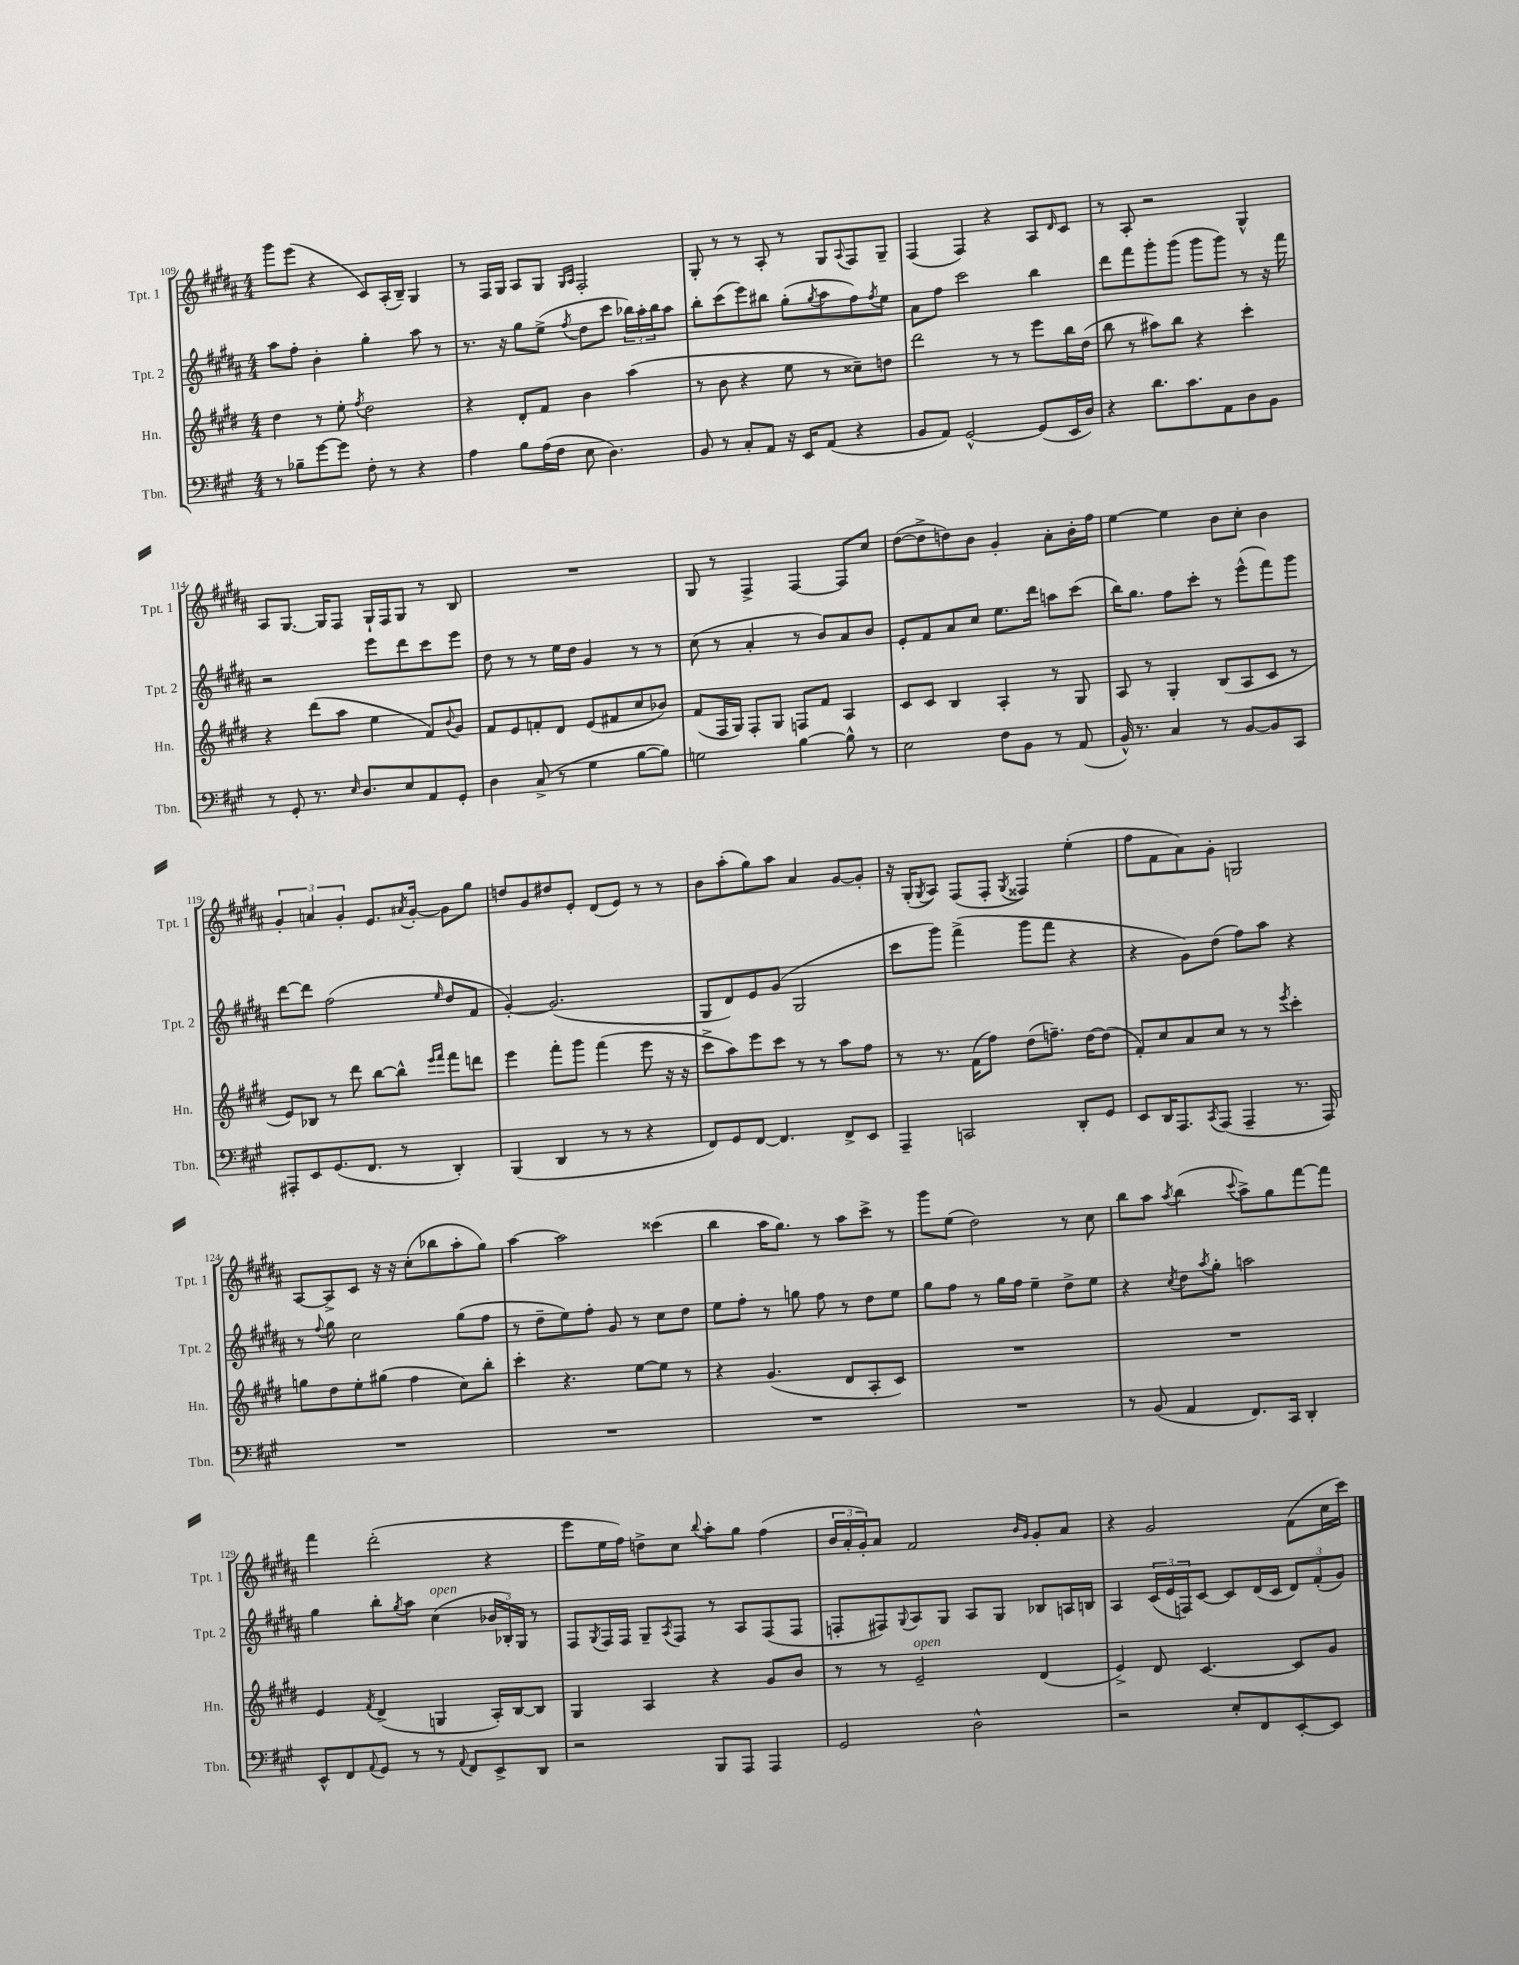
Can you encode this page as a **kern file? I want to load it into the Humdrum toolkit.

**kern	**kern	**kern	**kern
*part4	*part3	*part2	*part1
*staff4	*staff3	*staff2	*staff1
*I"Tbn.	*I"Hn.	*I"Tpt. 2	*I"Tpt. 1
*I'Tbn.	*I'Hn.	*I'Tpt. 2	*I'Tpt. 1
*clefF4	*clefG2	*clefG2	*clefG2
*k[f#c#g#]	*k[f#c#g#d#]	*k[f#c#g#d#a#]	*k[f#c#g#d#a#]
*M4/4	*M4/4	*M4/4	*M4/4
=109	=109	=109	=109
8r	4dd#\	8aa#\L	8ggg#\L
8B-X~\L	.	8ff#'\J	(8eee\J
[8g#\	8r	4b'\	4r
8g#\J]	8ee'\	.	.
.	8qff#/	.	.
8F#'\	2dd#\	4gg#'\	8c#/L)
8r	.	.	(16A#'/L
.	.	.	16B~/JJ)
4r	.	8aa#\	4G#/
.	.	8r	.
=110	=110	=110	=110
4A\	4r	8.r	8r
.	.	.	16F#/LL
.	.	16r	16G#/JJ
8B\L	8d#'/L	8gg#\L	8A#/L
(16A\L	8f#/J	(8ee^\J	8G#/J
16F#\JJ	.	.	.
.	.	.	16qqG#/LL
.	.	8qff#/	16qqA#/JJ
8E\	4b\	8dd#\L	2F#'/
4.D\)	.	8ccc#\J	.
.	(4aa\	24bb-X\LL)	.
.	.	24aa#'\	.
.	.	24bb-\J	.
.	.	8aa#\J	.
=111	=111	=111	=111
8BB/	8r	8bb'\L	8G#'/
8r	8b\	(8ccc#\	8r
8C#'/L	4r	8eee\)	8r
8AA/J	.	8bb#X\J	8A#'/
16r	8ee\	(8gg#'\L	8r
16EE/KL	.	.	.
.	.	8qgg#/	.
(8AA/J	8r	8aa#\	8G#/L
.	.	.	8qqA#/
4r	8cc##X~\L)	8ff#\)	8F#/
.	.	8qff#/	.
.	8ddn\J	8ee\J	8G#~/J
=112	=112	=112	=112
8BB/L	2ddd#\	8a#\L	(4F#/
8AA/J)	.	8ff#\J	.
[2GG#^^/	.	2ccc#\	4F#/)
.	8r	.	4r
.	8r	.	.
(8GG#/L]	8eee\L	4bb\	8A#/L
.	.	.	16qqd#/
16EE/L	16bb\L	.	8c#/J
16D/JJ)	(16dd#\JJ	.	.
=113	=113	=113	=113
4r	8bb\	8ddd#\L	8r
.	8r	8fff#\	8A#'/
8.d\L	8aa#X\L)	8ggg#'\	2r
.	8bb\J	(8ggg#\J	.
8.c#\	.	.	.
.	4r	8ggg#\L	.
8AA\	.	8ggg#\J)	.
8D\	4ccc#'\	8r	4G#^^/
8BB\J	.	16r	.
.	.	16fff#\	.
!!LO:LB:g=z
=114	=114	=114	=114
8r	4r	2r	8A#/L
8GG#'/	.	.	[8.G#/J
8.r	(8ddd#\L	.	.
.	.	.	16G#/KL]
.	8aa\J	.	8F#/J
16qqE/	.	.	.
8.D/L	.	.	.
.	4ee\	8eee\L	16G#`/LL
.	.	.	16F#/J
8E/	.	8ddd#\	8G#/J
8AA/	8f#/L)	8ccc#\	8r
.	8qqb/	.	.
8GG#'/J	8g#/J	8eee\J	8B/
=115	=115	=115	=115
4D\	8f#/L	8dd#\	1r
.	8e/	8r	.
(8C#^/	8fn'/	8r	.
8r	8d#/J	16ee\LL	.
.	.	16dd#\JJ	.
4G#\	(8e/L	4g#/	.
.	8f#X/	.	.
[8B\L	8cc#/	8r	.
8B\J])	8b-X/J)	8r	.
=116	=116	=116	=116
2Gn\	(8f#/L	(8cc#\	8G#/
.	16F#/L	8r	8r
.	16G#/JJ)	.	.
.	8F#'/L	4a#'/	4F#^/
.	8G#/J	.	.
[4B\	8Fn/L	8r	[4F#/
.	8f#/J	8b/L)	.
8B^^\]	4A/	8a#/	8F#/L]
8r	.	8b/J	8cc#/J
=117	=117	=117	=117
2E\	8c#/L	8e'/L	([8dd#\L
.	8c#/J	8f#/	8dd#^\]
.	4B/	8a#/	8ddn\)
.	.	8cc#/J	8b\J
8F#\L	4A'/	8.ee\L	4g#'/
8BB\J	.	.	.
.	.	16ddd#\Jk	.
8r	8r	8aan\L	8a#'\L
(8AA/	8G#/	(8ccc#\J	16b'\L
.	.	.	16ff#\JJ
=118	=118	=118	=118
16BB^^/)	8A/	16bb\KL)	[4ee\
8.r	.	8.gg#\J	.
.	8r	.	.
4C#/	4G#'/	8ff#\L	4ee\]
.	.	8ccc#'\J	.
8r	(8B/L	8r	8b\L
[8BB/L	8A/	(8eee^^\L	8cc#'\J
8BB/]	8c#/J	8fff#\)	4b\
8CC#/J	8r	8ggg#\J	.
!!LO:LB:g=z
=119	=119	=119	=119
8AAA#X'/L	8e/L)	[8ddd#\L	6g#'/
8EE/	8B-X/J	8ddd#\J]	.
.	.	.	6an/
(8.GG#/	8r	(2ff#\	.
.	.	.	6g#'/
.	8ddd#\	.	.
8.FF#/J	.	.	.
.	[8bb\L	.	8.e/L
8r	8bb^^\J]	.	.
.	.	.	8qa#X/
.	.	.	[16g#'/Jk
.	16qqeee/LL	.	.
.	16qqfff#/JJ	16qqee/	.
4DD'/)	8fff#\L	8dd#/L	8g#\L]
.	8dddn\J	8f#/J	8gg#\J
=120	=120	=120	=120
(4BBB/	4eee\	[4g#'/)	8ddn/L
.	.	.	8g#/
4DD/	8fff#'\L	(2.g#/]	8dd#X/
.	8ggg#\J	.	8e'/J
8r	(4fff#\	.	(8d#/L
8r	.	.	8e/J)
4r	8eee\	.	8r
.	16r	.	8r
.	16r	.	.
=121	=121	=121	=121
8FF#/L)	8ccc#^\L	8G#/L	8b\L
8GG#/	8aa\)	8d#/)	(8aa#'\
[8FF#/J	8eee\	8e/	8gg#\)
4.FF#/]	8ccc#\J	(8g#/J	8aa#\J
.	8r	2G#/	4a#/
.	8r	.	.
8FF#^/L	8aa\L	.	[8g#/L
8EE/J	8ff#\J	.	8g#'/J]
=122	=122	=122	=122
4AAA~/	8r	8ccc#\L	16r
.	.	.	(16G#'/KL
.	.	.	8qG#/
.	8.r	8ggg#\J)	8A#/J)
2CCn/	.	(4fff#^\	(8F#/L
.	(16f#\KL	.	.
.	8ff#\J)	.	8F#'/J
.	.	.	8qG#/
.	(8dd#\L	8ggg#\L	4F##X/)
.	8.ffn~\J)	8fff#\J	.
8DD'/L	.	4r	(4ee'\
.	[16dd#\KL	.	.
8GG#/J	(8dd#\J]	.	.
=123	=123	=123	=123
8EE/L	8f#'/L)	4r	8ff#\L
16DD/K	8cc#/	.	8f#\
8.AAA/	.	.	.
.	8a/	8g#\L)	8a#\)
8qCC#/	.	.	.
(8AAA/J	8cc#/J	(8dd#\J	8g#'\J
4AAA~/	8r	8ff#\L)	2Gn/
.	8r	8aa#\J	.
.	8qeee/	.	.
8.r	4ccc#'\	4r	.
16AAA/)	.	.	.
!!LO:LB:g=z
=124	=124	=124	=124
1r	8ggn\L	8r	[8A#/L
.	.	8qqff#/	.
.	8dd#\	8gg#\	8A#^/]
.	8ee'\	2cc#\	8c#/J
.	(8gg#X\J	.	16r
.	.	.	16r
.	4ff#\	.	(8cc#'\L
.	.	.	8bb-X\
.	8cc#\L)	(8gg#\L	8aa#'\
.	8bb'\J	8ff#\J	8gg#\J)
=125	=125	=125	=125
1r	4ccc#'\	8r	[4aa#\
.	.	8dd#~\L	.
.	4.r	8ee\)	2aa#\]
.	.	8ff#'\J	.
.	.	8g#/	.
.	[8ee\L	8r	.
.	8ee\J]	8cc#\L	(4ccc##X\
.	8r	8dd#\J	.
=126	=126	=126	=126
1r	4r	8ee\L	4bb\
.	.	8ff#'\J	.
.	(4.g#/	8r	16aa#\KL
.	.	.	8.gg#\J)
.	.	8ggn\	.
.	.	8ff#\	8r
.	8d#/L	8r	8aa#\L
.	8A'/	8dd#\L	8ccc#^\J
.	8c#/J)	8ee\J	8r
=127	=127	=127	=127
1r	1r	8gg#\L	8ggg#\L
.	.	8ff#\J	(8ee\J
.	.	8r	2dd#\)
.	.	16gg#\LL	.
.	.	16ff#\JJ	.
.	.	4ee~\	.
.	.	8dd#^\L	8r
.	.	8ee\J	8cc#\
=128	=128	=128	=128
8r	1r	4r	8bb\L
(8BB/	.	.	8aa#\J
.	.	8qcc#/	8qaa#/
4AA/	.	8dd#\L	(4bb\
.	.	8qaa#/	.
.	.	8gg#'\J	.
.	.	.	8qqccc#/
8.FF#/L)	.	2aan\	8aa#^\L)
.	.	.	8gg#\
16CC#/Jk	.	.	.
4DD'/	.	.	[8fff#\
.	.	.	8fff#\J]
!!LO:LB:g=z
=129	=129	=129	=129
8EE^^/L	4e/	4gg#\	4fff#\
8FF#/	.	.	.
8qqAA/	8qf#/	.	.
8GG#/J	(4d#^/	8bb'\L	(2ddd#'\
.	.	8qgg#/	.
8r	.	8aa#\J	.
!	!	!LO:TX:a:i:t=open	!
8r	4Gn/	(4cc#\	.
8qqAA/	.	.	.
8FF#/L	.	.	.
8EE^/	16A'/LL)	24b-X/LL	4r
.	.	24B-X'/)	.
.	[16B/J	.	.
.	.	24G#/JJ	.
8DD/J	8B/J]	8r	.
=130	=130	=130	=130
2r	4G#/	8F#/L	8eee\L
.	.	8qG#/	.
.	.	16F#/L	16ee\L
.	.	16F#/JJ	16ff#\JJ)
.	4A/	8G#~/L	8ddn^\L
.	.	8qA#/	.
.	.	8F#/J	8cc#\J
.	.	.	8qqbb/
8BBB/L	4r	8r	8aa#'\L
8AAA/J	.	8A#/L	8gg#\J
4AAA/	8g#/L	(8F#/	(4ff#\
.	8b/J	8F#/J	.
=131	=131	=131	=131
2GG#/	8r	8Fn'/L	24b/LL
.	.	.	24a#'/
.	.	.	24g#'/J)
.	8r	8F#X/)	8a#/J
.	.	8qqG#/	.
!	!LO:TX:a:i:t=open	!	!
.	2e~/	8A#/	2f#/
.	.	8G#/J	.
2D^^\	.	8A#/L	.
.	.	8G#/J	.
.	.	.	16qqb/LL
.	.	.	16qqg#/JJ
.	(4d#/	8B-X/L	8g#'/L
.	.	16An/L	8a#/J
.	.	16Bn/JJ	.
=132	=132	=132	=132
2r	4e^/)	4A#/	4r
.	8d#/	(24c#/LL	2g#/
.	.	24e/	.
.	.	24Fn/J)	.
.	[4.c#/	[8c#/J	.
8E'/L	.	8c#/L]	.
8FF#/	.	(16d#/L	.
.	.	16c#/JJ	.
[8EE'/	8c#/L]	12d#/L)	(8f#\L
.	.	(12f#'/	.
8EE/J]	8g#/J	.	16cc#\L
.	.	12g#/J)	.
.	.	.	16ccc#\JJ)
==	==	==	==
*-	*-	*-	*-
